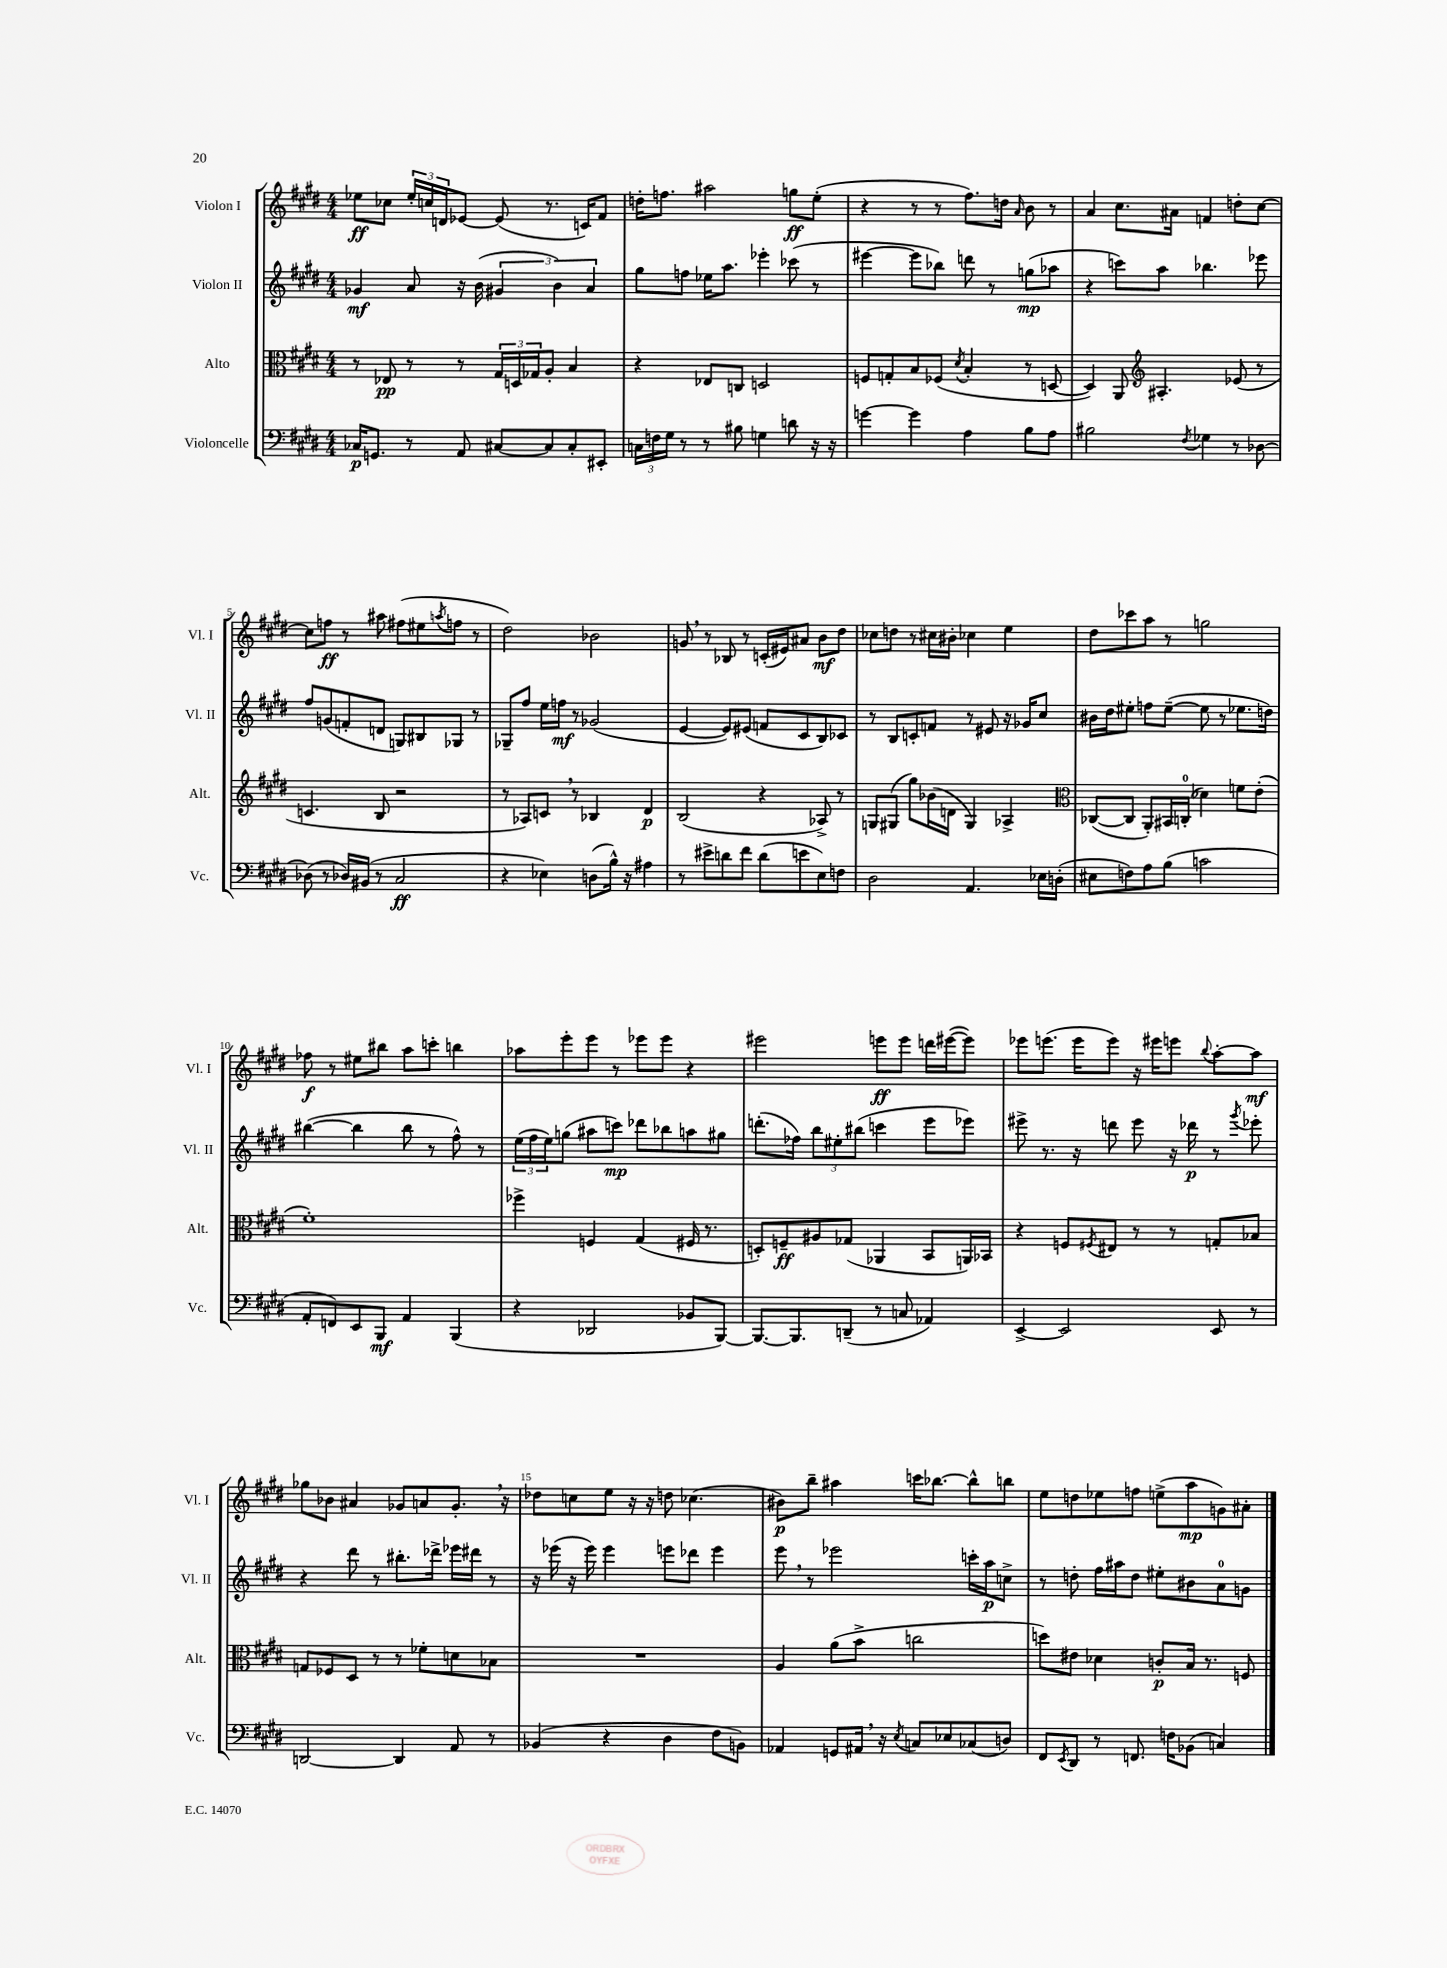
<<
\new StaffGroup <<
\new Staff = "s0" \with { instrumentName = "Violon I" shortInstrumentName = "Vl. I" } {
    \clef treble \key e \major \numericTimeSignature \time 4/4
    ees''8\ff ces''8 \tuplet 3/2 { ees''16-. c''16 d'16 } ees'8~ ees'8( r8. c'16) fis'8 |
    d''16-. f''8. ais''2 g''8\ff e''8-.( |
    r4 r8 r8 fis''8.) d''16 \grace { a'16 } b'8 r8 |
    a'4 cis''8. ais'16 f'4 d''8-. cis''8~ |
    cis''8 f''8\ff r8 ais''8 fis''8( eis''8 \acciaccatura { a''8 } f''8 r8 |
    dis''2) bes'2 |
    g'8 \breathe r8 bes8 r8 c'16-.( eis'16) ais'8 b'8\mf dis''8 |
    ces''8 d''8 r8 cis''16 bis'16-. ces''4 e''4 |
    dis''8 ces'''8 a''8 r8 g''2 |
    fes''8\f r8 eis''8 bis''8 a''8 c'''8-. b''4 |
    aes''8 e'''8-. e'''8 r8 ees'''8 ees'''8 r4 |
    eis'''2 e'''8\ff e'''8 d'''16 eis'''16~( eis'''8) |
    ees'''8 e'''8.( e'''16 e'''8) r16 eis'''16 e'''8 \appoggiatura { b''8 } a''8~-. a''8\mf |
    ges''8 bes'8 ais'4 ges'8 a'8 ges'8.-. \breathe r16 |
    des''8 c''8 e''8 r16 r16 d''8 ces''4.( |
    bis'8\p) b''8-- ais''4 c'''16 bes''8.~ bes''8-^ b''8 |
    e''8 d''8 ees''8 f''8 e''8->( a''8\mp g'8) ais'8-. \bar "|." |
}
\new Staff = "s1" \with { instrumentName = "Violon II" shortInstrumentName = "Vl. II" } {
    \clef treble \key e \major \numericTimeSignature \time 4/4
    ges'4\mf a'8 r16 b'16( \tuplet 3/2 { gis'4 b'4) a'4 } |
    gis''8 f''8 ees''16 a''8. ees'''4-. ces'''8( r8 |
    eis'''4~ eis'''8 bes''8) d'''8 r8 g''8\mp( aes''8 |
    r4 c'''8) a''8 bes''4. ees'''8 |
    fis''8 g'8( f'8-. d'8 g8) bis8 ges8 r8 |
    ges8-- fis''8 e''16 f''16\mf r8 ges'2( |
    e'4~ e'8) eis'8( f'8 cis'8 b8) ces'8 |
    r8 b8 c'8-. f'8 r8 eis'8 r16 ges'16 cis''8 |
    bis'16 dis''16 eis''8-. f''8 eis''8~--( eis''8 r8 ees''8. d''16) |
    bis''4~( bis''4 bis''8 r8 fis''8-^) r8 |
    \tuplet 3/2 { e''16( fis''16 e''16) } g''8( ais''8 c'''8\mp) des'''8 bes''8 a''8 gis''8 |
    d'''8.-.( fes''16) \tuplet 3/2 { b''8 eis''8-. bis''8( } c'''4 e'''8 ees'''8) |
    eis'''8-> r8. r16 d'''8 eis'''8 r16 des'''16\p r8 \acciaccatura { gis'''8 } ees'''8-. |
    r4 dis'''8 r8 bis''8.-. des'''16-> ees'''16 dis'''16 r8 |
    r16 ees'''16( r16 ees'''16) ees'''4 e'''8 des'''8 e'''4 |
    e'''8 \breathe r8 ees'''2 c'''16-. a''16\p c''8-> |
    r8 d''8-. fis''16 ais''16 d''8 eis''8-. bis'8 a'8-0 g'8 \bar "|." |
}
\new Staff = "s2" \with { instrumentName = "Alto" shortInstrumentName = "Alt." } {
    \clef alto \key e \major \numericTimeSignature \time 4/4
    r8 ees8\pp r8 r8 \tuplet 3/2 { gis16 d16 ges16 } a8-. b4 |
    r4 ees8 c8 d2 |
    f8 g8-. b8 fes8( \acciaccatura { dis'8 } b4-. r8 d8~ |
    d4) a,8 \clef treble ais4.-. ees'8( r8 |
    c'4. b8 r2 |
    r8 aes8) c'8 \breathe r8 bes4 dis'4\p |
    b2( r4 aes8->) r8 |
    g8 gis8( gis''8) bes'16( d'16 gis4) aes4-> |
    \clef alto ces8~( ces8 a,8-.) bis,16 c16-0-.( des'4) f'8 e'8-.( |
    fis'1-.) |
    fes''4-> f4 gis4( fis16 r8. |
    d8-.) f8--\ff ais8 ges8( aes,4 b,8 a,16) bes,16 |
    r4 f8 \acciaccatura { fis8 } eis8 r8 r8 g8-. bes8 |
    g8 fes8 dis8 r8 r8 fes'8-. d'8 bes8 |
    R1 |
    a4 a'8( b'8-> c''2 |
    d''8) eis'8 des'4 c'8-.\p b16 r8. f8 \bar "|." |
}
\new Staff = "s3" \with { instrumentName = "Violoncelle" shortInstrumentName = "Vc." } {
    \clef bass \key e \major \numericTimeSignature \time 4/4
    ces16\p g,8. r8 a,8 cis8~ cis8 cis8-. eis,8-. |
    \tuplet 3/2 { c16 f16 gis16 } r8 r8 bis8 g4 d'8 r16 r16 |
    g'4~ g'4 a4 b8 a8 |
    bis2 \acciaccatura { fis8 } ges4 r8 des8~ |
    des8( r8 des16) bis,16( r8 cis2\ff |
    r4 ees4) d8( b16-^) r16 ais4 |
    r8 eis'8-> d'8 fis'8 d'8( e'8 e8) f8 |
    dis2 a,4. ees16 d16-.( |
    eis8 f8) a8 b8( c'2 |
    a,8-. f,8) e,8 b,,8\mf a,4 b,,4( |
    r4 des,2 bes,8 b,,8~) |
    b,,8.~ b,,8. d,8--( r8 c8 aes,4) |
    e,4~-> e,2 e,8 r8 |
    d,2~ d,4 a,8 r8 |
    bes,4( r4 dis4 fis8 b,8) |
    aes,4 g,8 ais,16 \breathe r16 \acciaccatura { e8 } c8 ees8 ces8( d8) |
    fis,8 \acciaccatura { e,8 } dis,8 r8 f,8. f16 bes,8( c4) \bar "|." |
}
>>
>>
\layout { \context { \Score \override BarNumber.break-visibility = ##(#f #t #t) barNumberVisibility = #(every-nth-bar-number-visible 5) } }
